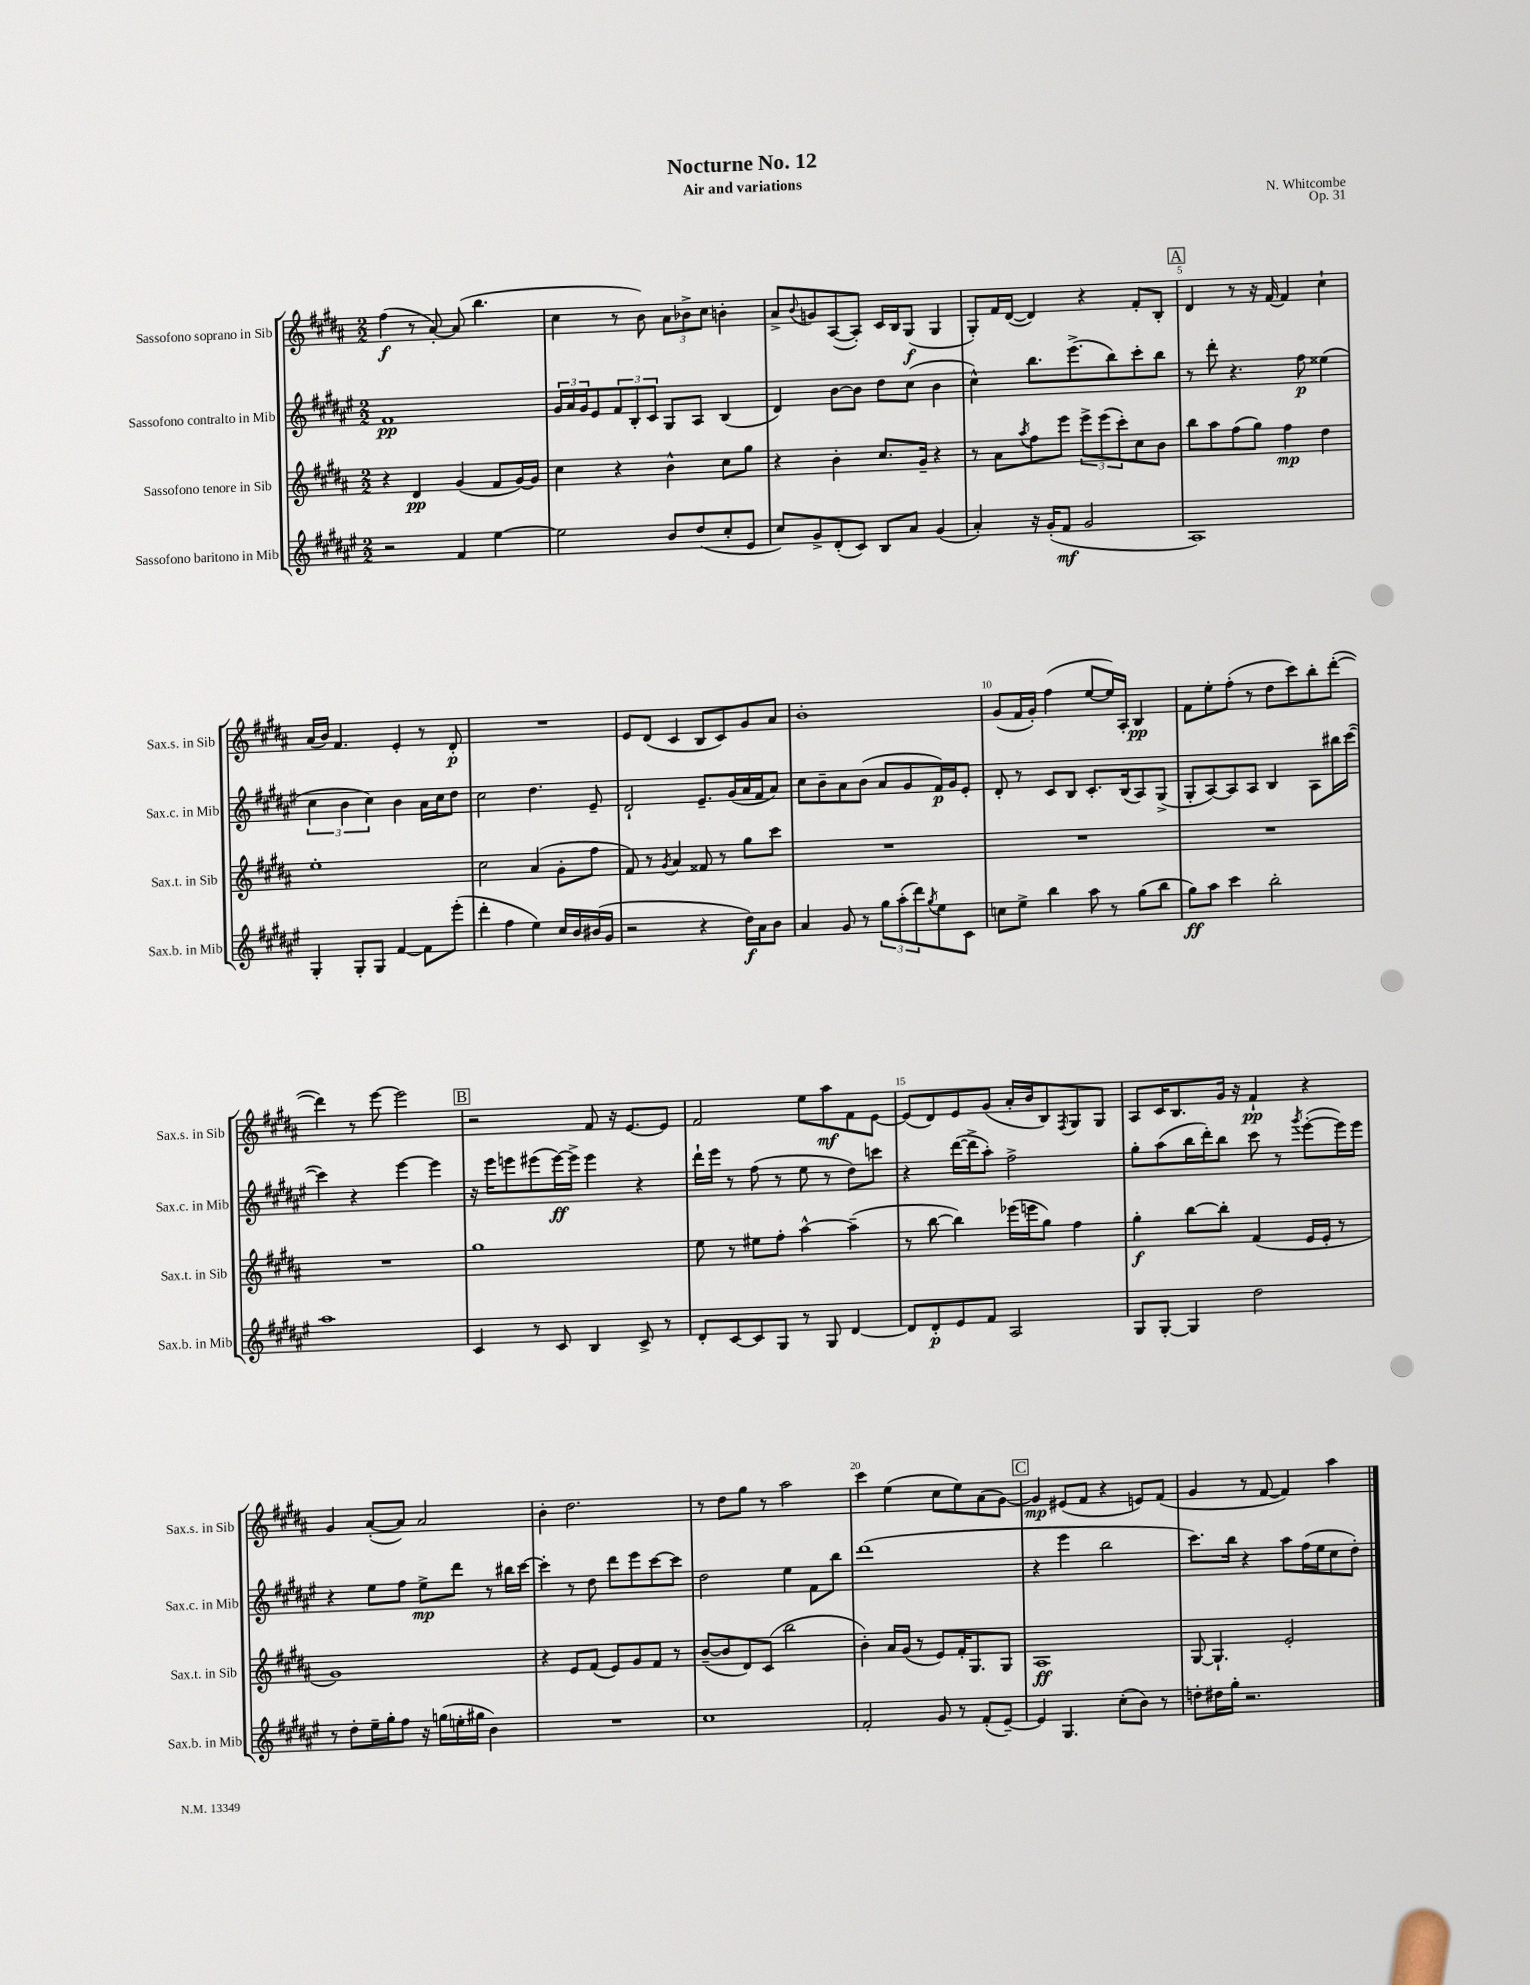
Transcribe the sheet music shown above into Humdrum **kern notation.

**kern	**kern	**kern	**kern
*staff4	*staff3	*staff2	*staff1
*clefG2	*clefG2	*clefG2	*clefG2
*k[f#c#g#d#a#e#]	*k[f#c#g#d#a#]	*k[f#c#g#d#a#e#]	*k[f#c#g#d#a#]
*M2/2	*M2/2	*M2/2	*M2/2
2r	4r	1f#	(4ff#\
.	4d#/	.	8r
.	.	.	[8a#'/)
4f#/	(4g#/	.	(8a#/]
.	.	.	4.bb\
[4ee#\	8f#/L	.	.
.	[16g#/L)	.	.
.	16g#/]JJ	.	.
=	=	=	=
2ee#\]	4cc#\	24g#/LL	4cc#\
.	.	24a#/	.
.	.	24g#/J	.
.	.	8e#/	.
.	4r	12f#/	8r
.	.	12B'/	.
.	.	.	8b\)
.	.	12c#/J	.
8b/L	4b^^\	8G#/L	12a#\L
.	.	.	12b-^\
(8dd#/	.	8A#/J	.
.	.	.	12cc#\J
8cc#'/	8cc#\L	(4B/	4b'\
8e#/J	8gg#\J	.	.
=	=	=	=
8cc#/L)	4r	4d#/)	8a#^/L
.	.	.	8qqb/
8g#^/	.	.	8g/
(8d#'/	4b'\	[8b\L	([8A#/
8c#/J)	.	8b\]J	8A#'/]J)
8B/L	8.cc#/L	8dd#\L	16c#/LL
.	.	.	16B/J
8a#/J	.	(8cc#\J	(8G#/J
.	16g#~/Jk	.	.
(4g#/	4r	4b\	4G#/
=	=	=	=
4a#'/)	8r	4cc#^^\)	8G#'/L)
.	8a#\L	.	16f#/L
.	.	.	([16d#/JJ
.	8qaa#/	.	.
16r	8ff#\	8.bb\L	4d#/])
(16g#'/LK	.	.	.
8f#/J	8eee\J	.	.
.	.	(8.eee#^\	.
2g#/	12eee^\L	.	4r
.	(12eee\	.	.
.	.	8bb\)	.
.	12ccc#'\)	.	.
.	8cc#\	8ccc#'\	8f#'/L
.	8b\J	8bb\J	8B'/J
=	=	=	=
1A#)	8bb\L	8r	4d#/
.	8aa#\	8ddd#'\	.
.	(8ff#\	4.r	8r
.	8gg#\J)	.	16r
.	.	.	[16f#/
.	4ff#\	.	4f#/]
.	.	8ff#\	.
.	4dd#\	(4ee##\	4cc#`\
=	=	=	=
4G#'/	1ee'	6cc#\	(16a#/LL
.	.	.	16b/JJ)
.	.	.	4.f#/
.	.	6b\	.
8G#'/L	.	.	.
.	.	6cc#\)	.
8G#/J	.	.	.
[4f#/	.	4b\	4e'/
8f#\]L	.	16a#\LL	8r
.	.	16cc#\J	.
(8eee#'\J	.	8dd#\J	8d#'/
=	=	=	=
4ddd#'\	2cc#\	2cc#\	1r
4ff#\	.	.	.
4ee#\)	(4a#/	4.dd#\	.
16cc#/LL	8g#'\L	.	.
16b/	.	.	.
(16b#/	8ff#\J	8e#~/	.
16g#/JJ	.	.	.
=	=	=	=
2r	8f#/)	2d#`/	8e/L
.	8r	.	(8d#/J
.	8qg#/	.	.
.	4a#/	.	4c#/
4r	8f##/	8.e#~/L	8B/L
.	8r	.	8c#/)
.	.	(16g#/L	.
16dd#\LL)	8gg#\L	16a#/	8g#/
16a#\J	.	16f#/J	.
8b\J	8ccc#\J	8a#/J)	8a#/J
=	=	=	=
4a#/	1r	8cc#\L	1b'
.	.	8b~\	.
8g#/	.	8a#\	.
8r	.	(8b\J	.
12gg#\L	.	8a#/L	.
(12aa#'\	.	.	.
.	.	8g#/	.
12ddd#\)	.	.	.
8qgg#/	.	.	.
8ee#\	.	16f#/L)	.
.	.	16g#/J	.
8c#\J	.	8e#'/J	.
=	=	=	=
8cc\L	1r	8d#'/	(8g#/L
8ee#^\J	.	8r	16f#/L
.	.	.	16g#'/JJ)
4bb\	.	8c#/L	(4ff#\
.	.	8B/J	.
8aa#\	.	8.c#'/L	[8ee/L
8r	.	.	16ee/]L)
.	.	(16B/k	16A#'/JJ
(8gg#\L	.	8A#/)	4B/
8bb\J	.	(8G#^/J	.
=	=	=	=
8gg#\L)	1r	8G#'/L	8f#\L
8aa#\J	.	[8A#/)	8ee'\
4ccc#\	.	8A#/]	(8ff#'\J
.	.	8A#/J	8r
2bb'\	.	4B/	8dd#\L
.	.	.	8ccc#\)
.	.	8A#\L	8bb'\
.	.	16bb#\L	([8ddd#'\J
.	.	([16ccc#\JJ	.
=	=	=	=
1aa#	1r	4ccc#\])	4ddd#\])
.	.	4r	8r
.	.	.	[8eee\
.	.	[4eee#\	2eee\]
.	.	4eee#\]	.
=	=	=	=
4c#/	1gg#	16r	2r
.	.	16eee#\LK	.
.	.	8eee\	.
8r	.	(8eee#\	.
8c#/	.	[16eee#\L)	.
.	.	16eee#^\]JJ	.
4B/	.	4eee#\	8f#/
.	.	.	16r
.	.	.	[8.e/L
8c#^/	.	4r	.
8r	.	.	8e/]J
=	=	=	=
8d#'/L	8ee\	16ddd#`\LL	2f#/
.	.	16eee#\JJ	.
[8c#/	8r	8r	.
8c#/]	8ee#\L	(8ff#\	.
8G#/J	8ff#'\J	8r	.
8r	[4aa#^^\	8ee#\	8ee\L
8G#/	.	8r	8aa#\
[4d#/	(4aa#~\]	8dd#\L)	8f#\
.	.	8ccc\J	[8e\J
=	=	=	=
8d#/]L	8r	4r	(8e/]L
8d#'/	[8bb\	.	8d#/)
8e#/	4bb\])	([16ddd#\LL	8e/
.	.	16ddd#^\]J	.
8f#/J	.	8aa#'\J)	(8g#/J
2A#/	(16eee-\LL	2ff#^\	16a#'/LL
.	16eee\J	.	16b/J
.	8gg#\J)	.	8B/)
.	.	.	8qF#/
.	4ff#\	.	8G#/
.	.	.	8G#/J
=	=	=	=
8G#/L	4gg#'\	8gg#'\L	8A#/L
[8G#'/J	.	(8aa#\	16c#/K
.	.	.	8.B/
4G#/]	[8bb\L	16bb\L	.
.	.	16ddd#'\J)	.
.	8bb'\]J	8bb\J	16g#/Jk
.	.	.	16r
2dd#\	(4f#/	8ccc#\	4f#`/
.	.	8r	.
.	.	8qggg#/	.
.	16e/LL	([8eee#'\L	4r
.	16e'/JJ	.	.
.	8r	16eee#\]L)	.
.	.	16eee#\JJ	.
=	=	=	=
8r	1g#)	4r	4g#/
8dd#'\L	.	.	.
16ee#~\L	.	8ee#\L	([8a#'/L
16gg#'\J	.	.	.
8ff#\J	.	8ff#\J	8a#/]J)
16r	.	8ee#^\L	2a#/
(16gg\LL	.	.	.
16ee'\	.	8ddd#\J	.
16gg#\JJ	.	.	.
4b\)	.	8r	.
.	.	16bb#\LL	.
.	.	[16ccc#\JJ	.
=	=	=	=
1r	4r	4ccc#'\]	4b'\
.	8e/L	8r	2.dd#\
.	(8f#/J	8dd#\	.
.	8e/L)	8ddd#\L	.
.	8g#/	8eee#\	.
.	8f#/J	[8ccc#\	.
.	8r	8ccc#\]J	.
=	=	=	=
1cc#	([8b~/L	2dd#\	8r
.	8b/]	.	8dd#\L
.	8d#/)	.	8gg#\J
.	(8c#/J	.	8r
.	2bb\	4ee#\	2aa#\
.	.	8f#\L	.
.	.	8bb\J	.
=	=	=	=
2f#'/	4b'\)	(1ddd#	4ccc#\
.	16a#/LL	.	(4ee\
.	(16g#/JJ	.	.
.	8r	.	.
8g#/	8e/L)	.	8cc#\L
8r	16f#'/K	.	8ee\)
.	8.G#/	.	.
(8f#'/L	.	.	(8a#\
[8e#~/J)	8G#/J	.	[8g#\J)
=	=	=	=
4e#/]	1A#	4r	4g#/]
4.G#/	.	4eee#\	(8e#/L
.	.	.	8f#/J
.	.	2bb\	4r
(8cc#'\L	.	.	.
8b\J)	.	.	8e/L)
8r	.	.	(8f#/J
=	=	=	=
8dd'\L	[8G#/	8.ccc#\L)	4g#/
16dd#\L	4.G#`/]	.	.
16gg#'\JJ	.	16bb\Jk	.
2.r	.	4r	8r
.	.	.	[8f#/
.	2e'/	8aa#\L	4f#/])
.	.	(16ff#\L	.
.	.	16ee#\J	.
.	.	8cc#\	4aa#\
.	.	8dd#'\J)	.
==	==	==	==
*-	*-	*-	*-
